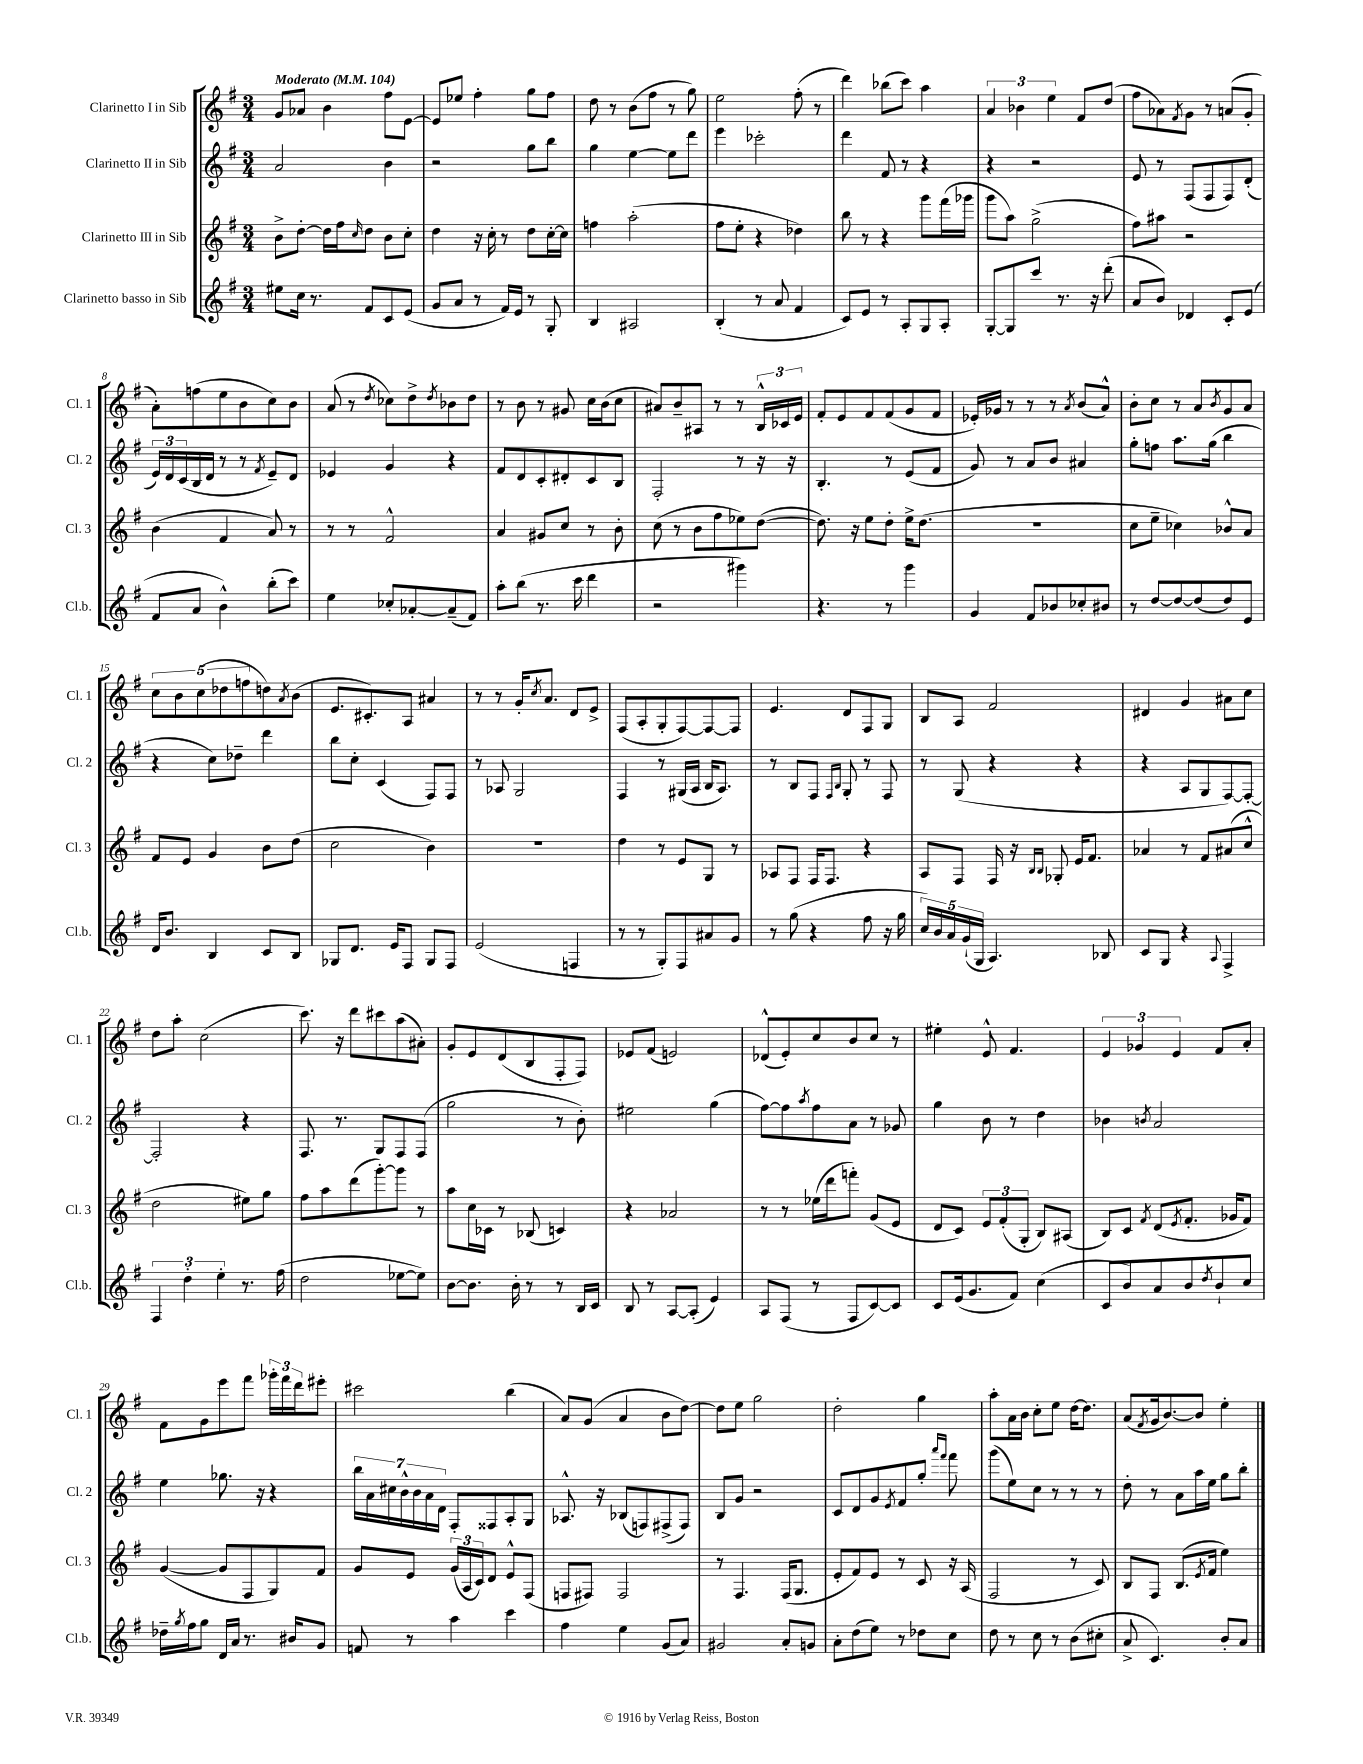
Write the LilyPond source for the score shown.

<<
\new StaffGroup <<
\new Staff = "s0" \with { instrumentName = "Clarinetto I in Sib" shortInstrumentName = "Cl. 1" } {
    \clef treble \key g \major \numericTimeSignature \time 3/4 \tempo "Moderato" 4 = 104
    g'8 aes'8 b'4 fis''8 e'8~ |
    e'8 ees''8 fis''4-. g''8 fis''8 |
    d''8 r8 b'8( fis''8 r8 g''8) |
    e''2 fis''8-.( r8 |
    d'''4) bes''8( c'''8) a''4 |
    \tuplet 3/2 { a'4 bes'4 e''4 } fis'8 d''8( |
    fis''8 aes'8) \acciaccatura { fis'8 } g'8 r8 a'8( g'8-. |
    a'8-.) f''8( e''8 b'8 c''8) b'8 |
    a'8( r8 \acciaccatura { d''8 } ces''8) d''8-> \acciaccatura { d''8 } bes'8 d''8 |
    r8 b'8 r8 gis'8 c''16 b'16( c''8 |
    ais'8) b'8-- ais8 r8 r8 \tuplet 3/2 { b16-^ ces'16 e'16 } |
    fis'8-. e'8 fis'8 fis'8( g'8 fis'8 |
    ees'16-.) ges'16 r8 r8 r8 \acciaccatura { a'8 } b'8( a'8-^) |
    b'8-. c''8 r8 a'8 \acciaccatura { b'8 } g'8 a'8 |
    \tuplet 5/4 { c''8 b'8 c''8( des''8 f''8 } d''8) \acciaccatura { a'8 } b'8( |
    e'8. cis'8.-.) a8 ais'4 |
    r8 r8 g'16-. \acciaccatura { c''8 } a'8. d'8 e'8-> |
    fis8( a8-. g8-. fis8~) fis8~ fis8 |
    e'4. d'8 fis8 g8 |
    b8 a8 fis'2 |
    dis'4 g'4 ais'8 c''8 |
    d''8 a''8-. c''2( |
    c'''8.) r16 d'''8 cis'''8 a''8( ais'8-.) |
    g'8-. e'8 d'8( b8 fis8-. fis8) |
    ees'8 fis'8( e'2) |
    des'8-^( e'8-.) c''8 b'8 c''8 r8 |
    eis''4-. e'8-^ fis'4. |
    \tuplet 3/2 { e'4 ges'4 e'4 } fis'8 a'8-. |
    fis'8 g'8 e'''8 fis'''8 \tuplet 3/2 { ges'''16-. fis'''16 d'''16 } eis'''8-. |
    cis'''2 b''4( |
    a'8) g'8( a'4 b'8 d''8~) |
    d''8 e''8 g''2 |
    d''2-. g''4 |
    a''8-. a'16 b'16 c''8-. e''8 d''16~ d''8. |
    a'8( \acciaccatura { fis'8 } g'16 b'8.~) b'8 e''4-. \bar "|." |
}
\new Staff = "s1" \with { instrumentName = "Clarinetto II in Sib" shortInstrumentName = "Cl. 2" } {
    \clef treble \key g \major \numericTimeSignature \time 3/4
    a'2 b'4 |
    r2 g''8 b''8 |
    g''4 e''4~ e''8 d'''8 |
    e'''4 ces'''2-. |
    d'''4 fis'8 r8 r4 |
    r4 r2 |
    e'8 r8 fis8( fis8 fis8) d'8-.( |
    \tuplet 3/2 { e'16) d'16 c'16( } b16 d'16 r8 r8 \acciaccatura { fis'8 } e'8--) d'8 |
    ees'4 g'4 r4 |
    fis'8 d'8 c'8-. dis'8-. c'8 b8 |
    fis2-. r8 r16 r16 |
    b4.-. r8 e'8( fis'8 |
    g'8) r8 a'8 b'8 ais'4 |
    g''8-. f''8 a''8. g''16( b''4 |
    r4 c''8) des''8-- d'''4 |
    b''8 c''8-. c'4( fis8) fis8 |
    r8 aes8 g2 |
    fis4 r8 gis16( a16 b16 a8.) |
    r8 b8 fis8 \grace { fis16 b16 } g8-. r8 fis8 |
    r8 g8( r4 r4 |
    r4 a8 g8 fis8~) fis8~-. |
    fis2-. r4 |
    fis8. r8. g8 fis8 fis8( |
    g''2 r8 b'8-.) |
    eis''2 g''4( |
    fis''8~) fis''8 \acciaccatura { a''8 } fis''8 a'8 r8 ges'8 |
    g''4 b'8 r8 d''4 |
    bes'4 \acciaccatura { b'8 } a'2 |
    e''4 ges''8. r16 r4 |
    \tuplet 7/4 { b''16 a'16 cis''16 b'16-^ b'16 a'16 d'16 } fis8-. fisis8 a8-. g8 |
    aes8.-^ r16 bes8( f8) fis8->( fis8) |
    b8 g'8 r2 |
    c'8 d'8 g'8 \acciaccatura { e'8 } fis'8 g''8-. \grace { a'''16 fis'''16 } fis'''8 |
    g'''8( e''8) c''8 r8 r8 r8 |
    d''8-. r8 a'8 a''16 e''16 g''8 b''8-. \bar "|." |
}
\new Staff = "s2" \with { instrumentName = "Clarinetto III in Sib" shortInstrumentName = "Cl. 3" } {
    \clef treble \key g \major \numericTimeSignature \time 3/4
    b'8-> d''8~-. d''16 fis''16 \grace { c''16 } d''8 b'8 c''8-. |
    d''4 r16 c''16-. r8 d''8 c''16~-. c''16 |
    f''4 a''2-.( |
    fis''8 e''8-. r4 des''4) |
    b''8 r8 r4 g'''8 fis'''16( ges'''16 |
    g'''8 a''8) g''2->( |
    fis''8) ais''8 r2 |
    b'4( fis'4 a'8) r8 |
    r8 r8 fis'2-^ |
    a'4 gis'8 c''8 r8 b'8-. |
    c''8( r8 b'8 fis''8 ees''8) d''8~( |
    d''8.) r16 e''8 d''8-. e''16-> d''8.( |
    R2. |
    c''8 e''8-- ces''4) bes'8-^ a'8 |
    fis'8 e'8 g'4 b'8 d''8( |
    c''2 b'4) |
    R2. |
    d''4 r8 e'8 g8 r8 |
    aes8 fis8 fis16 fis8. r4 |
    a8 fis8 fis16 r16 \grace { b16 b16 } ges8-. e'16 fis'8. |
    aes'4 r8 fis'8 ais'8( c''8-^ |
    d''2 eis''8) g''8 |
    fis''8 a''8 d'''8( g'''8~-.) g'''8 r8 |
    a''8 c''16 ces'16 r8 bes8( c'4) |
    r4 aes'2 |
    r8 r8 ees''16( d'''16 f'''8-.) g'8( e'8 |
    d'8 c'8) \tuplet 3/2 { e'8 fis'8-.( g8-. } b8) ais8( |
    b8) c'8 \acciaccatura { fis'8 } d'8( \acciaccatura { e'8 } fis'8.-. ges'16 fis'8) |
    g'4~( g'8 fis8 g8) fis'8 |
    g'8 e'8 \tuplet 3/2 { g'16( a16 c'16) } d'8 e'8-^ fis8( |
    f8 fis8) fis2 |
    r8 fis4. fis16( g8. |
    e'8-. fis'8) e'8 r8 c'8 r16 a16( |
    fis2 r8 c'8) |
    b8 fis8 b8.( \acciaccatura { e'8 } fis'16 e''4) \bar "|." |
}
\new Staff = "s3" \with { instrumentName = "Clarinetto basso in Sib" shortInstrumentName = "Cl.b." } {
    \clef treble \key g \major \numericTimeSignature \time 3/4
    eis''8 c''16 r8. fis'8 c'8 e'8( |
    g'8 a'8 r8 fis'16) e'16 r8 g8-. |
    b4 ais2 |
    b4-.( r8 a'8 fis'4 |
    c'8) e'8 r8 a8-. g8 a8-. |
    g8~-. g8 c'''8 r8. r16 d'''8-.( |
    a'8 b'8) des'4 c'8-. e'8( |
    fis'8 a'8 b'4-^) b''8-.( c'''8) |
    e''4 ces''8-. aes'8~-. aes'8--( fis'8) |
    a''8-. b''8( r8. c'''16 d'''4 |
    r2 gis'''4) |
    r4. r8 g'''4 |
    g'4 fis'8 bes'8 ces''8-. bis'8 |
    r8 d''8~ d''8~ d''8( d''8) e'8 |
    d'16 b'8. b4 c'8 b8 |
    ges8 d'8. e'16 fis8 ges8 fis8 |
    e'2( f4 |
    r8 r8 g8-.) fis8 ais'8 g'8 |
    r8 g''8( r4 fis''8 r16 g''16 |
    \tuplet 5/4 { c''16) b'16 a'16 g'16-!( g16 } a4.) bes8 |
    c'8 g8 r4 \appoggiatura { a8 } fis4-> |
    \tuplet 3/2 { fis4 d''4-. e''4-. } r8. fis''16( |
    d''2 ees''8~ ees''8) |
    b'8~ b'8. b'16-. r8 r8 b16 c'16 |
    b8 r8 a8~ a8-.( e'4) |
    a8 fis8( r8 fis8 c'8~) c'8 |
    c'8 e'16( g'8. fis'8) c''4( |
    c'8 b'8) a'8 b'8 \acciaccatura { d''8 } b'8-! c''8 |
    des''16-- \acciaccatura { g''8 } fis''16 g''8 d'16 a'16 r8. bis'16 g'8 |
    f'8 r8 a''4 c'''4 |
    fis''4 e''4 g'8( a'8) |
    gis'2 a'8-. g'8 |
    a'8-. d''8( e''8) r8 des''8 c''8 |
    d''8 r8 c''8 r8 b'8( cis''8-. |
    a'8-> c'4.) b'8-. a'8 \bar "|." |
}
>>
>>
